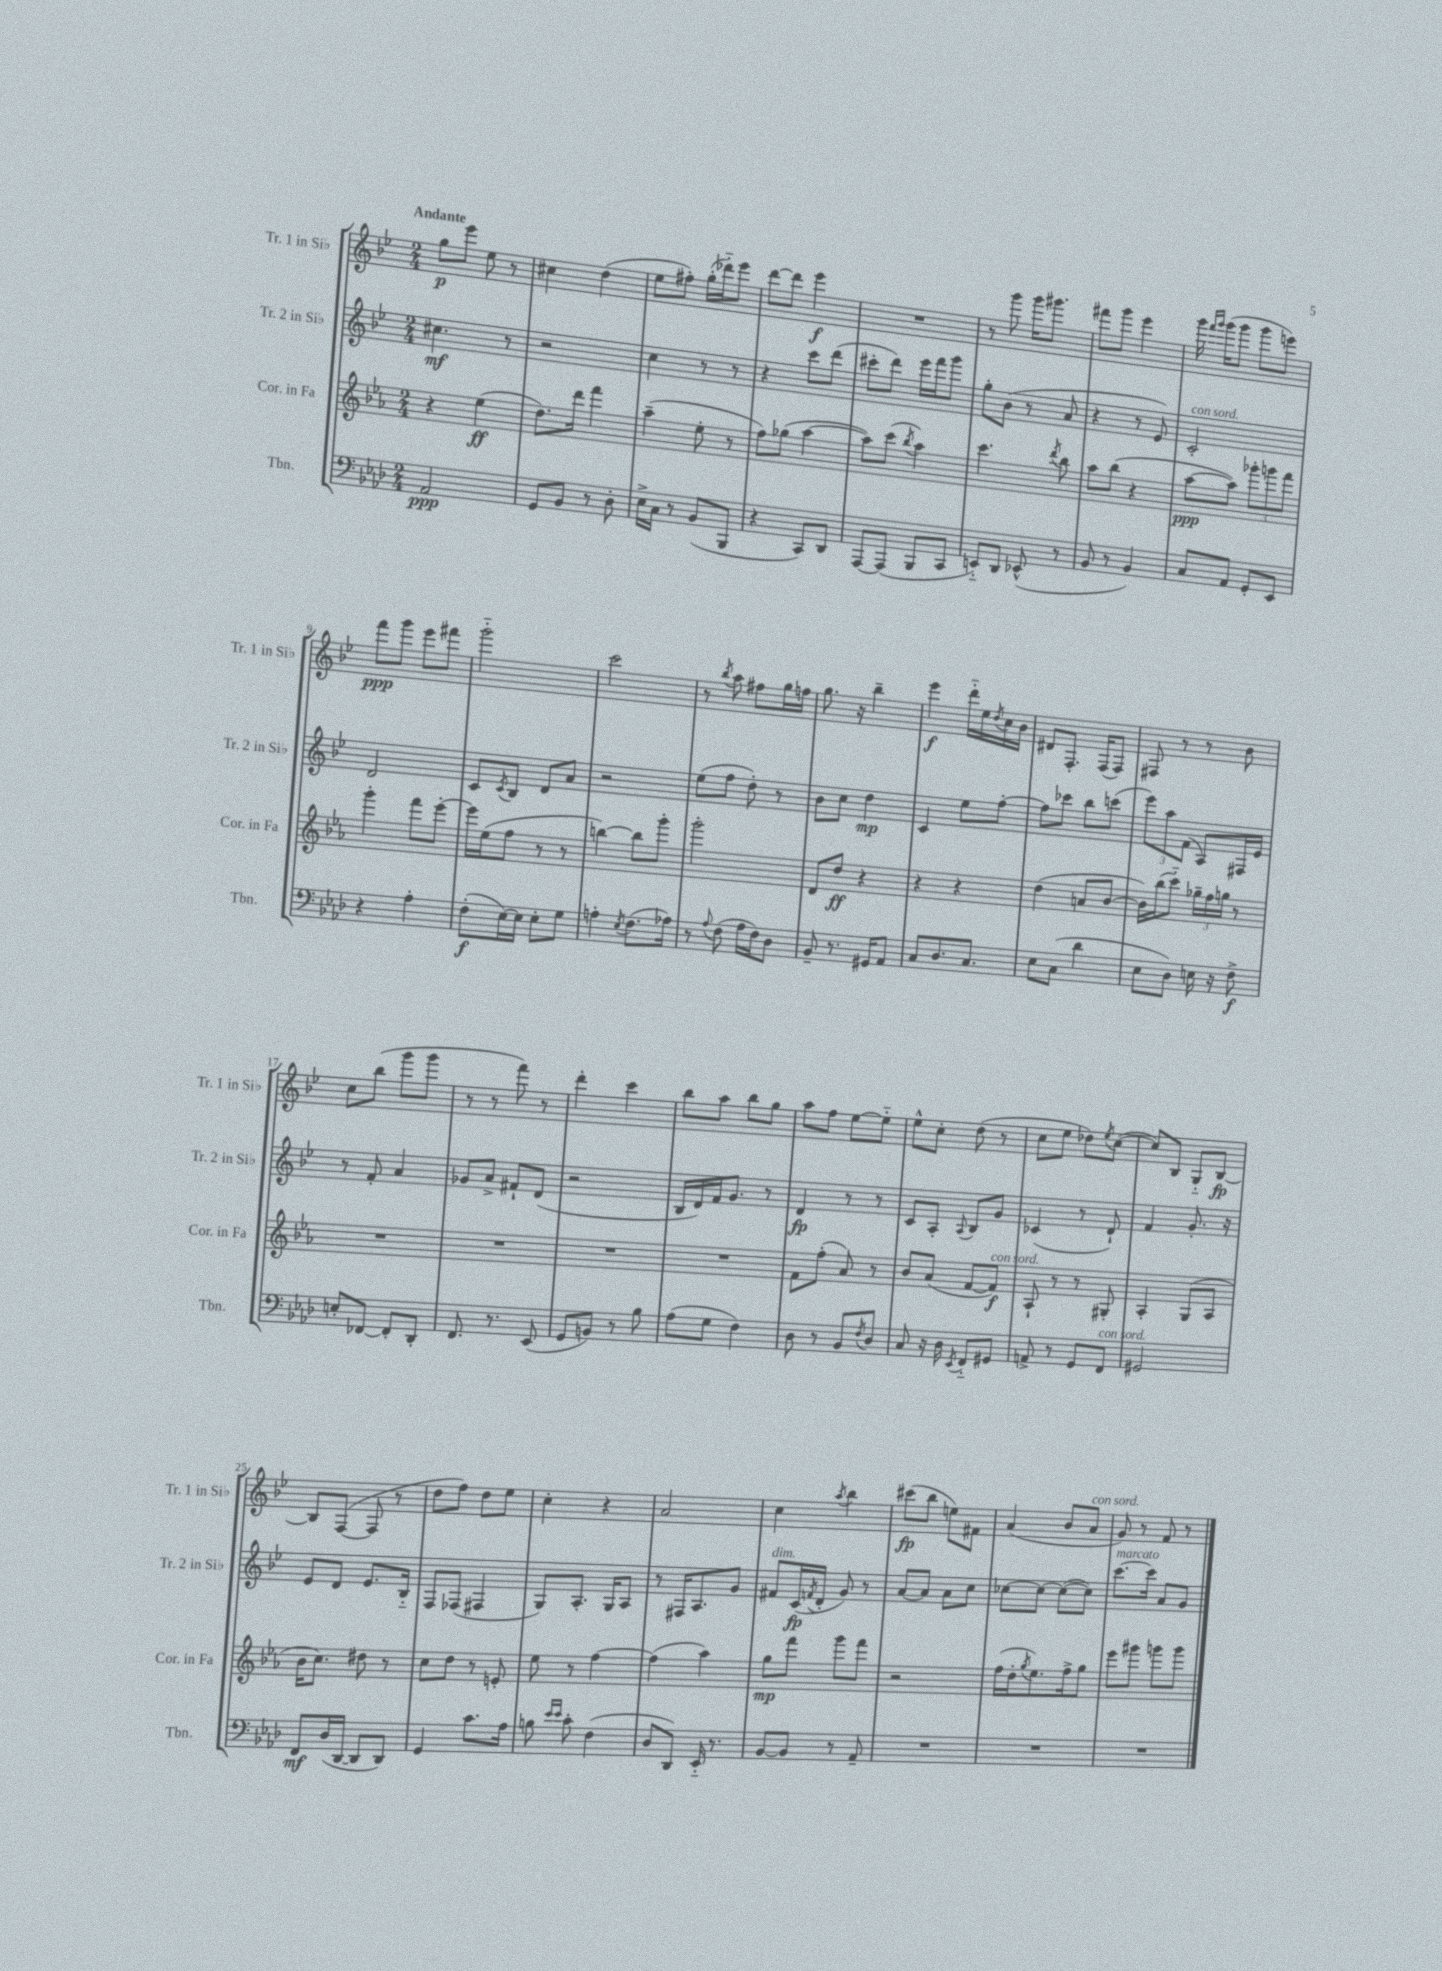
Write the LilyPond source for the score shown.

<<
\new StaffGroup <<
\new Staff = "s0" \with { instrumentName = "Tr. 1 in Sib" shortInstrumentName = "Tr. 1 in Sib" } {
    \clef treble \key bes \major \numericTimeSignature \time 2/4 \tempo "Andante"
    g''8\p ees'''8 ees''8 r8 |
    cis''4 d''4( |
    ees''8 fis''8-.) g''16-.( des'''16-_) ees'''8 |
    d'''8~ d'''8 ees'''4\f |
    R2 |
    r8 g'''8 g'''16 gis'''8. |
    fis'''8 g'''8 ees'''4 |
    g'''16 \grace { f'''16 g'''16 } g'''16( g'''8 g'''8 e'''8) |
    f'''8\ppp g'''8 ees'''8 fis'''8 |
    g'''2-_ |
    c'''2 |
    r8 \acciaccatura { bes''8 } a''8 fis''8 g''16 f''16 |
    g''8. r16 bes''4-- |
    ees'''4\f d'''16-_ ees''16 \acciaccatura { d''8 } c''16 bes'16 |
    dis'8 f8.-. f16( f8) |
    fis8 r8 r8 bes'8 |
    c''8 bes''8( g'''8 g'''8 |
    r8 r8 f'''8) r8 |
    d'''4-. c'''4 |
    bes''8 a''8 bes''8 g''8 |
    a''8 f''8 ees''8~ ees''8-_ |
    ees''8-^ c''8-. d''8( r8 |
    c''8 ees''8 des''8) \acciaccatura { ees''8 } c''8~( |
    c''8) bes8 g8-_ bes8~\fp |
    bes8 f8~( f8 r8 |
    d''8 f''8) d''8 ees''8 |
    c''4-. r4 |
    a'2 |
    c''4 \acciaccatura { a''8 } bes''4 |
    cis'''8\fp( bes''8 e''8) fis'8 |
    a'4( bes'8 a'8^\markup { \italic "con sord." } |
    g'8) r8 f'8 r8 \bar "|." |
}
\new Staff = "s1" \with { instrumentName = "Tr. 2 in Sib" shortInstrumentName = "Tr. 2 in Sib" } {
    \clef treble \key bes \major \numericTimeSignature \time 2/4
    cis''4.\mf r8 |
    r2 |
    c''4 r8 r8 |
    r4 c'''8 d'''8( |
    cis'''8-. d'''8) ees'''16 f'''16 g'''8 |
    g''8-. bes'8( r8 a'8 |
    r4 r8 ees'8) |
    c'2-.^\markup { \italic "con sord." } |
    d'2 |
    c'8 \acciaccatura { c'8 } bes8 d'8 a'8 |
    r2 |
    ees''8( f''8 d''8-.) r8 |
    bes'8 c''8 d''4\mp |
    c'4 ees''8 f''8~-. |
    f''8 ces'''8 bes''8 c'''8( |
    \tuplet 3/2 { ees'''8) a''8 f'8( } a8) fis16 ees'16 |
    r8 f'8-. a'4 |
    ges'8 a'8-> fis'8-! d'8( |
    r2 |
    bes16 d'16) f'16 g'8. r8 |
    d'4\fp r8 r8 |
    c'8 a8-. \appoggiatura { a8 } bes8 g'8 |
    ces'4( r8 d'8-!) |
    f'4 g'8.-. r16 |
    ees'8 d'8 ees'8. bes16-_ |
    f8 fes8( fis4 |
    g8) a8.-. g16 a8 |
    r8 fis16 a8. g'8 |
    fis'8^\markup { \italic "dim." } c'16\fp( \acciaccatura { f'8 } d'16-. g'8) r8 |
    a'8~ a'8 a'8 c''8 |
    ces''8~ ces''8~ ces''8~( ces''8) |
    c'''8.~^\markup { \italic "marcato" } c'''16 a'8 g'8 \bar "|." |
}
\new Staff = "s2" \with { instrumentName = "Cor. in Fa" shortInstrumentName = "Cor. in Fa" } {
    \clef treble \key ees \major \numericTimeSignature \time 2/4
    r4 ees''4\ff( |
    d''8.) d'''16 f'''4 |
    aes''4--( ees''8-. r8 |
    f''8) ges''8( aes''4~ |
    aes''8) c'''8( \acciaccatura { bes''8 } aes''4) |
    c'''4. \acciaccatura { d'''8 } bes''8 |
    aes''8 bes''8( r4 |
    aes''8~\ppp aes''8) \tuplet 3/2 { ges'''8-. g'''8 f'''8 } |
    g'''4-. f'''8 ees'''8~-. |
    ees'''16 ees''16( f''8 r8 r8 |
    b''4~) b''8 g'''8-. |
    g'''2-. |
    d'8 d''8\ff r4 |
    r4 r4 |
    d''4( a'8 bes'8~ |
    bes'16) bes''16( c'''8-_) \tuplet 3/2 { ges''16-- f''16 g''16 } r8 |
    R2 |
    R2 |
    R2 |
    R2 |
    f'8 f''8-.( aes'8) r8 |
    bes'8 aes'8( f'8~ f'8\f^\markup { \italic "con sord." }) |
    aes8-! r8 r8 gis8-. |
    aes4-. g8( aes8 |
    bes'16 c''8.) dis''8 r8 |
    c''8 d''8 r8 e'8-. |
    ees''8 r8 f''4~ |
    f''4( aes''4) |
    g''8\mp f'''8 g'''8 f'''8 |
    r2 |
    f''16( d''16-. \acciaccatura { g''8 } ees''8.) f''16-> g''8 |
    ees'''8 gis'''8 g'''8 g'''8 \bar "|." |
}
\new Staff = "s3" \with { instrumentName = "Tbn." shortInstrumentName = "Tbn." } {
    \clef bass \key aes \major \numericTimeSignature \time 2/4
    aes,2\ppp |
    g,8 bes,8 r8 des8-. |
    ees16-> c16 r8 bes,8( bes,,8 |
    r4 c,8) des,8 |
    aes,,8~ aes,,8( bes,,8 c,8 |
    e,8-_) des,8 ees,8-^( r8 |
    bes,8 r8 bes,4) |
    c8 aes,8 g,8-. ees,8 |
    r4 aes4-. |
    f8-.\f( ees16~) ees16 ees8-. g8 |
    a4-. \acciaccatura { ees8 } f8.( aes16) |
    r8 \appoggiatura { aes8 } f8( aes16 f16) des8 |
    bes,8-- r8. gis,16 aes,8 |
    c8 des8. c8. |
    ees8 c8( des'4 |
    ees8 des8) e16 r16 f8->\f |
    e8-. fes,8~ fes,8-. des,8-. |
    f,8. r8. ees,8( |
    g,8 b,8) r8 bes8 |
    aes8( g8 f4) |
    des8 r8 bes,8 \acciaccatura { f8 } des8 |
    c8 r16 des16 \acciaccatura { ees,8 } f,8-_ gis,8 |
    a,8-> r8 g,8 f,8^\markup { \italic "con sord." } |
    gis,2 |
    f,8\mf des16( des,16~ des,8 des,8) |
    g,4 c'8. aes16 |
    b8 \grace { ees'16 ees'16 } c'8-. f4( |
    des8 des,8) ees,16-_ r8. |
    bes,8~ bes,8 r8 aes,8-- |
    R2 |
    R2 |
    R2 \bar "|." |
}
>>
>>
